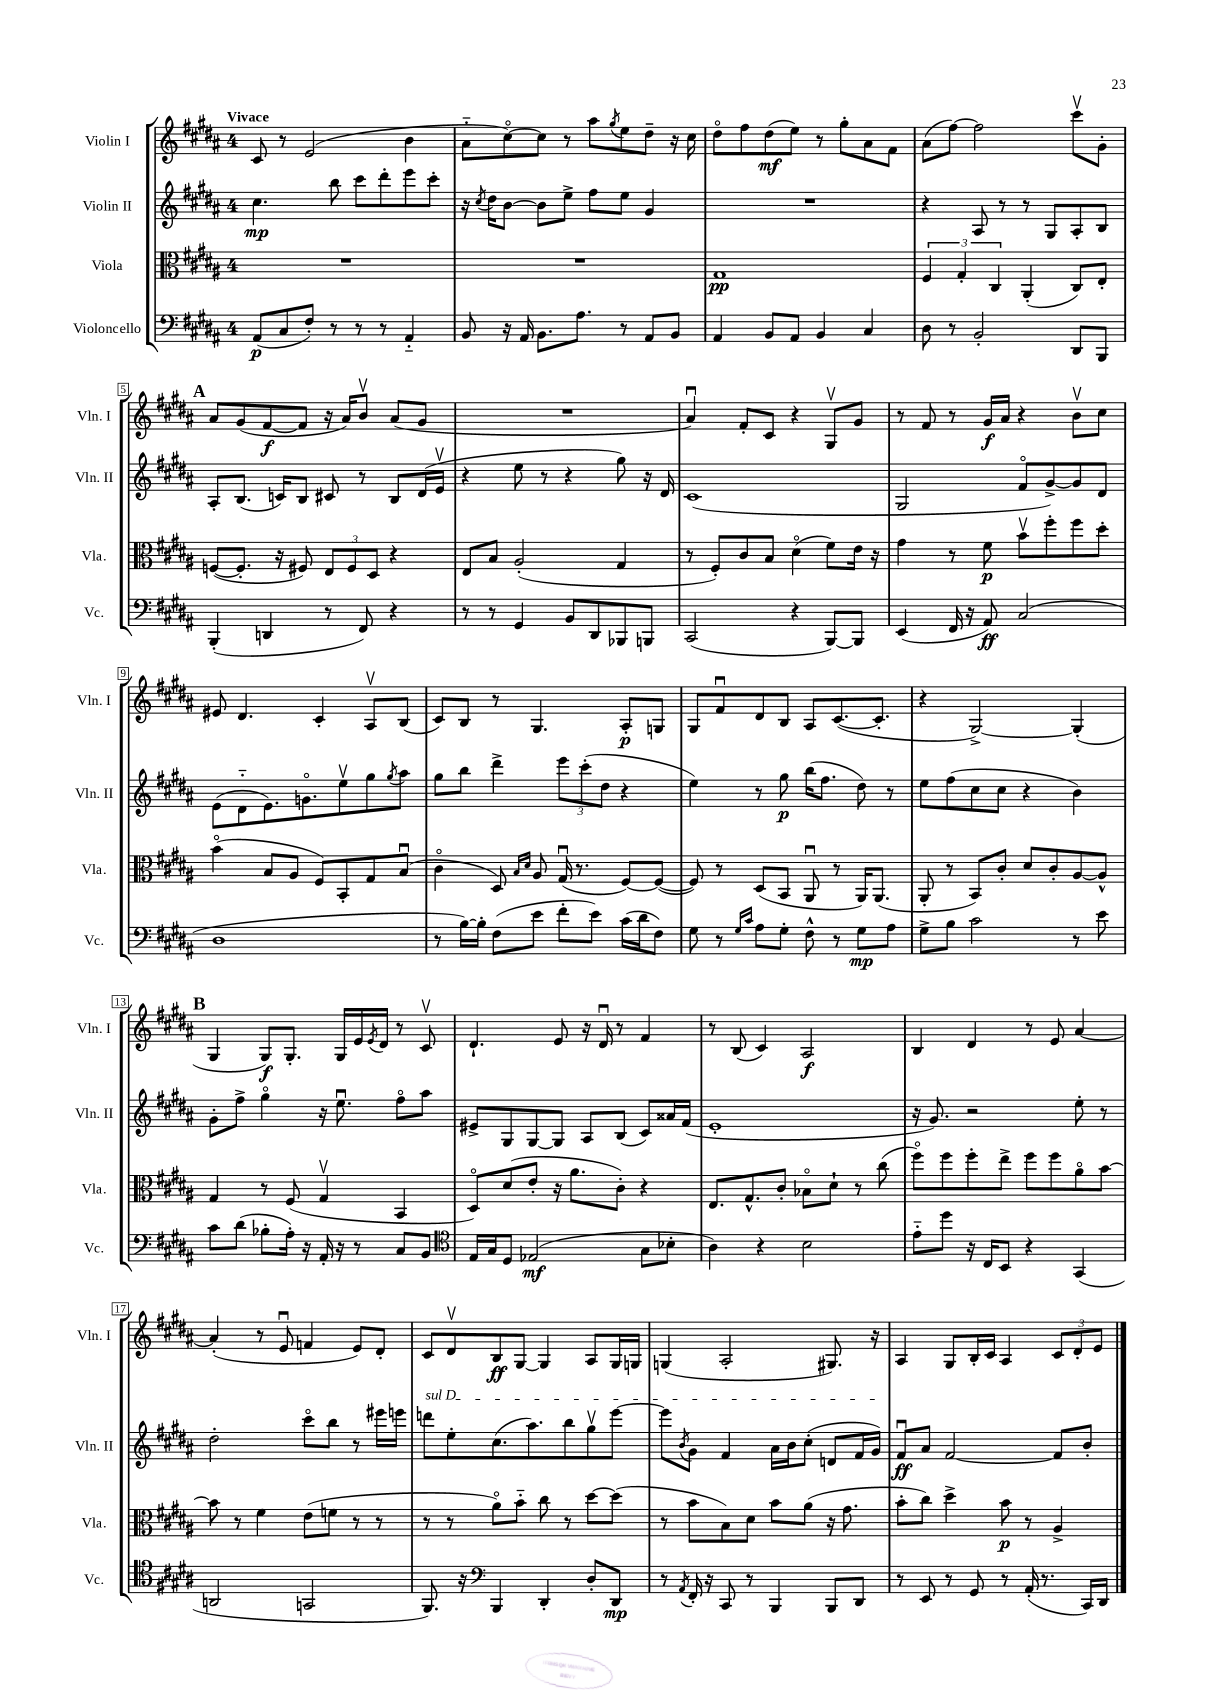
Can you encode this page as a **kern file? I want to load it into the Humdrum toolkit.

**kern	**kern	**kern	**kern
*staff4	*staff3	*staff2	*staff1
*clefF4	*clefC3	*clefG2	*clefG2
*k[f#c#g#d#a#]	*k[f#c#g#d#a#]	*k[f#c#g#d#a#]	*k[f#c#g#d#a#]
*M4/4	*M4/4	*M4/4	*M4/4
(8AA#	1r	4.cc#	8c#
8C#	.	.	8r
8F#')	.	.	(2e
8r	.	8bb	.
8r	.	8ccc#	.
8r	.	8ddd#'	.
4AA#'~	.	8eee	4b
.	.	8ccc#'	.
=	=	=	=
8BB	1r	16r	8a#'~
.	.	8qcc#	.
.	.	16dd#	.
16r	.	[8b	[8cc#o)
16AA#	.	.	.
8.BB	.	8b]	8cc#]
.	.	8ee^	8r
8.A#	.	.	.
.	.	8ff#	8aa#
.	.	.	8qgg#
8r	.	8ee	8ee
8AA#	.	4g#	8dd#~
8BB	.	.	16r
.	.	.	16cc#
=	=	=	=
4AA#	1G#	1r	8dd#o
.	.	.	8ff#
8BB	.	.	(8dd#
8AA#	.	.	8ee)
4BB	.	.	8r
.	.	.	8gg#'
4C#	.	.	8a#
.	.	.	8f#
=	=	=	=
8D#	6F#	4r	(8a#
8r	.	.	[8ff#)
.	6G#'	.	.
2BB'	.	8A#	2ff#]
.	6C#	.	.
.	.	8r	.
.	(4AA#'	8r	.
.	.	8G#	.
8DD#	8C#)	8A#'	8ccc#v
8BBB	8E'	8B	8g#'
=	=	=	=
(4BBB'	([8F	8A#'	8a#
.	8.F']	(8.B	(8g#
4DD	.	.	[8f#
.	16r	16c)	.
.	8F#)	8B	8f#]
8r	12E	8c#	16r
.	.	.	16a#)
.	12F#	.	.
8FF#)	.	8r	8bv
.	12D#	.	.
4r	4r	8B	(8a#
.	.	(16d#	8g#
.	.	16ev	.
=	=	=	=
8r	8E	4r	1r
8r	8B	.	.
4GG#	(2A#'	8ee	.
.	.	8r	.
8BB	.	4r	.
8DD#	.	.	.
8BBB-	4G#	8gg#)	.
8BBB	.	16r	.
.	.	16d#	.
=	=	=	=
(2CC#	8r	(1c#	4a#u)
.	8F#')	.	.
.	8c#	.	8f#'
.	8B	.	8c#
4r	(4d#o	.	4r
[8BBB)	8f#)	.	8G#v
8BBB]	16e	.	8g#
.	16r	.	.
=	=	=	=
(4EE	4g#	2G#	8r
.	.	.	8f#
16FF#	8r	.	8r
16r	.	.	.
8AA#)	8f#	.	16g#
.	.	.	16a#
(2C#	8bv	8f#o	4r
.	8ff#'	[8g#^)	.
.	8ff#	8g#]	8bv
.	8dd#'	8d#	8cc#
=	=	=	=
1D#	(4bo	(8e	8e#
.	.	8d#'~	4.d#
.	8B	8.e)	.
.	8A#	.	.
.	.	8.go	.
.	8F#)	.	4c#'
.	8BB'	8eev	.
.	8G#	8gg#	8A#v
.	.	8qgg#	.
.	(8Bu	8aa#	(8B
=	=	=	=
8r	4c#o	8gg#	8c#)
[16B)	.	8bb	8B
16B']	.	.	.
(8F#	8D#)	4ddd#^	8r
.	16qqB	.	.
.	16qqd#	.	.
8e	8A#	.	4.G#
8f#'	(16G#u	12eee	.
.	8.r	.	.
.	.	(12ccc#'	.
8e)	.	.	.
.	.	12dd#	.
(16c#	[8F#)	4r	8A#'
16d#	.	.	.
8F#)	(8F#_	.	8G
=	=	=	=
8G#	8F#])	4ee)	8G#
8r	8r	.	8f#u
16qqG#	.	.	.
16qqc#	.	.	.
8A#	(8D#	8r	8d#
8G#'	8BB	8gg#	8B
8F#^^	8AA#u	(16bb	8A#
.	.	8.ff#	.
8r	8r	.	([8.c#
8G#	16AA#)	8dd#)	.
.	(8.AA#	.	8.c#']
8A#	.	8r	.
=	=	=	=
8G#^	8AA#'	8ee	4r
8B	8r	(8ff#	.
2c#	8BB)	8cc#	[2G#^)
.	8c#'	8cc#	.
.	8d#	4r	.
.	8c#'	.	.
8r	[8A#	4b)	(4G#']
8e	8A#^^]	.	.
=	=	=	=
8c#	4G#	8g#'	4G#
(8d#	.	8ff#^	.
8B-'	8r	4gg#o	8G#)
16A#')	(8F#	.	8.G#'
16r	.	.	.
16AA#'	4G#v	16r	.
16r	.	8.eeu	16G#
8r	.	.	16e
.	.	.	8qe
.	.	.	16d#
8C#	4BB	8ff#o	8r
8BB	.	8aa#	8c#v
=	=	=	=
*clefC4	*	*	*
16E	8D#o)	8e#^	4.d#`
16G#	.	.	.
8D#	(8d#	8G#	.
(2E-	8e'	[8G#	.
.	16r	8G#]	8e
.	8.a#	.	.
.	.	8A#	16r
.	.	.	16d#u
.	8c#')	(8B	8r
8G#	4r	8c#)	4f#
8B-'	.	16a##	.
.	.	(16f#	.
=	=	=	=
4A#)	8.E	1e'	8r
.	.	.	(8B
.	8.G#^^	.	.
4r	.	.	4c#)
.	8c#'	.	.
2B	8B-o	.	2A#
.	8d#`	.	.
.	8r	.	.
.	(8cc#	.	.
=	=	=	=
8e'~	8ff#o)	16r	4B
.	.	8.g#)	.
8dd#	8ff#	.	.
16r	8ff#'	2r	4d#
16C#	.	.	.
8BB	8ee^	.	.
4r	8ff#	.	8r
.	8ff#	.	8e
(4GG#	8a#o	8ee'	[4a#
.	[8b	8r	.
=	=	=	=
2AA	8b]	2dd#'	(4a#']
.	8r	.	.
.	4f#	.	8r
.	.	.	8eu
2GG	(8e	8ccc#o	4f
.	8f	8bb	.
.	8r	8r	8e)
.	8r	16eee#	8d#'
.	.	16eee	.
=	=	=	=
8.FF#)	8r	8ddd	8c#
.	8r	8ee'	8d#v
16r	.	.	.
*clefF4	*	*	*
4BBB	8a#o)	(8.cc#	8B
.	8b'~	.	[8G#
.	.	8.aa#)	.
4DD#'	8cc#	.	4G#]
.	8r	8bb	.
8D#'	[8dd#	8gg#v	8A#
8DD#	(8dd#]	[8eee	16G#
.	.	.	16G
=	=	=	=
8r	8r	8eee]	(4G
8qAA#	.	8qb	.
16FF#'	8b	8g#	.
16r	.	.	.
8CC#	8B)	4f#	2A#'
8r	8d#	.	.
4BBB	8b	16a#	.
.	.	16b	.
.	(8a#	(8cc#'	.
8BBB	16r	8d	8.G#)
.	8.g#	.	.
8DD#	.	16f#	.
.	.	16g#)	16r
=	=	=	=
8r	8b'	8f#u	4A#
8EE	8cc#)	8a#	.
8r	4dd#^	[2f#	8G#
8GG#	.	.	16B'
.	.	.	16c#
8r	8b	.	4A#
(16AA#'	8r	.	.
8.r	.	.	.
.	4A#^	8f#]	12c#
.	.	.	12d#'
16CC#)	.	8b'	.
.	.	.	12e
16DD#	.	.	.
==	==	==	==
*-	*-	*-	*-
